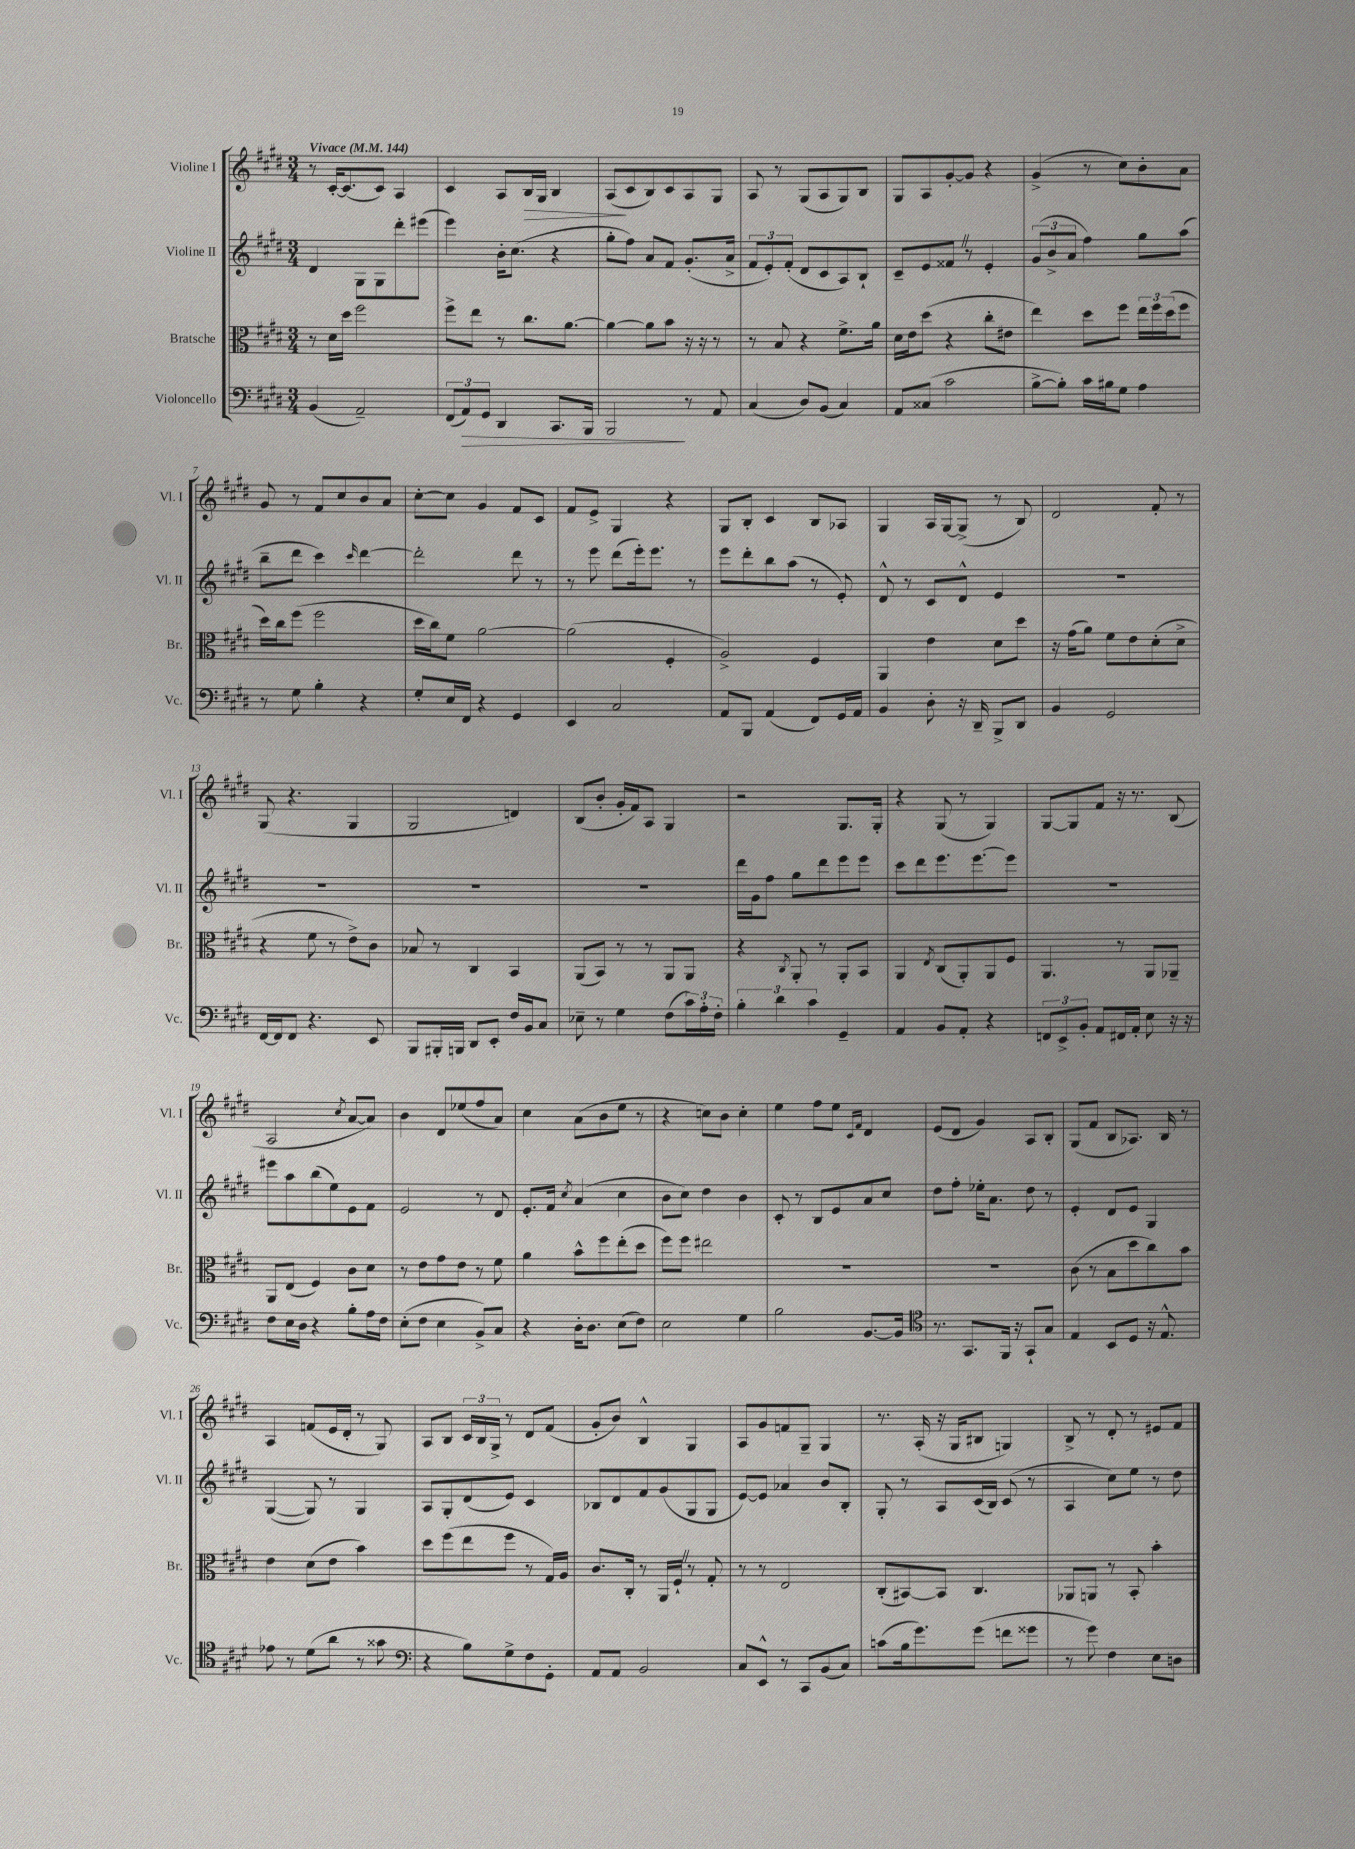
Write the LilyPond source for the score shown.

<<
\new StaffGroup <<
\new Staff = "s0" \with { instrumentName = "Violine I" shortInstrumentName = "Vl. I" } {
    \clef treble \key e \major \numericTimeSignature \time 3/4 \tempo "Vivace" 4 = 144
    r8 cis'16~-. cis'8.( cis'8) a4 |
    cis'4 a8 b16\> gis16 b4 |
    a8\!( cis'8 b8) cis'8 a8 gis8 |
    a8 r8 gis8( a8 gis8) b8 |
    gis8 a8 gis'8~-. gis'8 r4 |
    gis'4->( r8 cis''8) b'8-. a'8 |
    gis'8 r8 fis'8 cis''8 b'8 a'8 |
    cis''8~-. cis''8 gis'4 fis'8 cis'8 |
    fis'8 e'8-> gis4 r4 |
    gis8 b8-. cis'4 b8 aes8 |
    gis4 a16 gis16~ gis8->( r8 b8) |
    dis'2 fis'8-. r8 |
    gis8( r4. gis4 |
    gis2 d'4) |
    b8( b'8-. gis'16-. fis'16) a8 gis4 |
    r2 gis8. gis16-. |
    r4 gis8( r8 gis4) |
    gis8~ gis8 fis'8 r16 r8. b8( |
    a2 \acciaccatura { cis''8 } a'8~ a'8) |
    b'4 dis'8 ees''8( fis''8 a'8) |
    cis''4 a'8( b'8 e''8 r8 |
    r4 c''8) b'8 c''4-. |
    e''4 fis''8 e''8 \grace { cis'16 fis'16 } dis'4 |
    e'8( dis'8 gis'4) a8 b8-. |
    gis8( fis'8 b8 aes8.) b16 r8 |
    a4 f'8( e'16 dis'16-. r8 gis8) |
    a8 b8 \tuplet 3/2 { cis'16 b16 gis16-> } r8 dis'8 fis'8( |
    gis'8-. b'8) b4-^ gis4 |
    a8 gis'8 f'8 gis8-- gis4 |
    r8. a16-.( r16 gis16 bis8 g4) |
    b8-> r8 dis'8-. r8 eis'8 fis'8 \bar "|." |
}
\new Staff = "s1" \with { instrumentName = "Violine II" shortInstrumentName = "Vl. II" } {
    \clef treble \key e \major \numericTimeSignature \time 3/4
    dis'4 gis8 gis8 dis'''8-. eis'''8( |
    e'''4) b'16-. cis''8.( r4 |
    gis''8-. fis''8) a'8 fis'8 gis'8.-.( a'16-> |
    \tuplet 3/2 { fis'8 e'8-.) fis'8-.( } dis'8 cis'8 a8) b8-! |
    cis'8-- e'8 fisis'8 \once \override BreathingSign.text = \markup { \musicglyph "scripts.caesura.straight" } \breathe r8 e'4-. |
    \tuplet 3/2 { gis'8( b'8-> a'8 } fis''4) gis''8 a''8( |
    b''8-- dis'''8 cis'''4) \grace { cis'''16 } dis'''4~ |
    dis'''2-. dis'''8 r8 |
    r8 e'''8 dis'''8( e'''16-.) e'''8. r8 |
    e'''8 dis'''8-. b''8 a''8( r8 e'8-.) |
    dis'8-^ r8 cis'8 dis'8-^ e'4 |
    R2. |
    R2. |
    R2. |
    R2. |
    dis'''16 gis'16 fis''8 gis''8 dis'''8 e'''8 e'''8 |
    cis'''8 dis'''8 e'''8. e'''8.~ e'''8 |
    R2. |
    eis'''8 a''8 b''8( e''8) e'8 fis'8 |
    e'2 r8 dis'8 |
    e'8.-. fis'16 \acciaccatura { cis''8 } a'4( cis''4 |
    b'8 cis''8) dis''4 b'4 |
    cis'8-. r8 b8 e'8 a'8 cis''8 |
    dis''8 fis''8-. ees''16-. a'8. dis''8 r8 |
    e'4-. dis'8 e'8 gis4 |
    gis4~( gis8) r8 gis4 |
    a8 gis8-. dis'8( e'8) cis'4 |
    bes8 dis'8 fis'8 gis'8( gis8 gis8 |
    e'8~) e'8 aes'4 b'8 b8-. |
    gis8-. r8 a8 cis'16( b16) cis'8( r8 |
    a4 cis''8) e''8 r8 dis''8 \bar "|." |
}
\new Staff = "s2" \with { instrumentName = "Bratsche" shortInstrumentName = "Br." } {
    \clef alto \key e \major \numericTimeSignature \time 3/4
    r8 dis'16 dis''16 fis''2 |
    fis''8-> e''8 r8 cis''8. a'8.~ |
    a'4~ a'8 b'8 r16 r16 r8 |
    r8 b8 r4 fis'8.-> a'16 |
    dis'16 e'16 dis''8( r4 cis''8-. eis'8 |
    e''4) dis''8 fis''8 \tuplet 3/2 { e''16 fis''16 dis''16( } fis''8 |
    dis''16) cis''16 fis''8( fis''2 |
    dis''16 cis''16) fis'8 a'2~ |
    a'2( fis4-. |
    a2->) fis4 |
    a,4 e'4 dis'8 dis''8 |
    r16 gis'16( a'8) fis'8 e'8 dis'8-.( dis'8-> |
    r4 fis'8 r8 e'8->) cis'8 |
    bes8 r8 cis4 b,4 |
    a,8( b,8) r8 r8 a,8 a,8 |
    r4 \acciaccatura { cis8 } a,8-. r8 a,8-. b,8 |
    a,4 \acciaccatura { e8 } cis8( a,8-.) a,8 fis8 |
    a,4. r8 a,8 aes,8-- |
    a,8 e8( fis4) cis'8 dis'8 |
    r8 e'8 gis'8 e'8 r8 fis'8 |
    a'4 b'8-^ fis''8 e''8-.( dis''8 |
    fis''8) fis''8 eis''2 |
    R2. |
    R2. |
    cis'8( r8 b8 dis''8 cis''8) b'8 |
    e'4 dis'8( e'8 b'4) |
    dis''8 fis''8( e''8 fis''8 r8 gis16) a16 |
    cis'8. cis16-. r8 a,16 fis16-! \once \override BreathingSign.text = \markup { \musicglyph "scripts.caesura.straight" } \breathe r8 gis8-. |
    r8 r8 e2 |
    cis8-.( bis,8~) bis,8 cis4. |
    aes,8 a,8 r8 b,8-. b'4-. \bar "|." |
}
\new Staff = "s3" \with { instrumentName = "Violoncello" shortInstrumentName = "Vc." } {
    \clef bass \key e \major \numericTimeSignature \time 3/4
    b,4( a,2--) |
    \tuplet 3/2 { fis,8( a,8\>) gis,8 } dis,4 cis,8. b,,16 |
    b,,2\! r8 a,8 |
    cis4( dis8) b,8( cis4) |
    a,8 cisis8( cis'2 |
    b8~-> b8-.) cis'16 bis16 gis8 a4 |
    r8 gis8 b4-. r4 |
    gis8-. e16 fis,16 r4 gis,4 |
    e,4 cis2 |
    a,8 b,,8 a,4( fis,8) gis,16 a,16 |
    b,4 dis8-. r16 dis,16-- b,,8-> dis,8 |
    b,4 gis,2 |
    fis,16~ fis,16 fis,8 r4. e,8 |
    b,,8 bis,,16-. b,,16 dis,8 e,8-. fis16 b,16 cis8 |
    ees8-- r8 gis4 fis8( \tuplet 3/2 { cis'16) a16-. fis16-. } |
    \tuplet 3/2 { b4-. dis'4 cis'4 } gis,4-- |
    a,4 b,8 a,8-. r4 |
    \tuplet 3/2 { f,8 e,8-> b,8-. } a,8 fis,16 a,16-. e8 r16 r16 |
    fis8 e16 dis16 r4 b8-. a16 fis16 |
    e8-.( fis8 e4 b,8->) cis8 |
    r4 dis16-. dis8. e8( fis8) |
    e2 gis4 |
    b2 b,8.~ b,16 |
    \clef tenor r8. gis,8. fis,16 r16 gis,8-! gis8 |
    e4 b,8 dis8 r16 e8.-^ |
    ees'8 r8 dis'8( a'8 r8 gisis'8 |
    \clef bass r4 b8) gis8-> fis8 gis,8-. |
    a,8 a,8 b,2 |
    cis8 e,8-^ r8 cis,8 b,8( cis8) |
    c'8( b16 gis'8.) gis'8( f'8 gisis'8 |
    r8 gis'8) fis4 e8 d8 \bar "|." |
}
>>
>>
